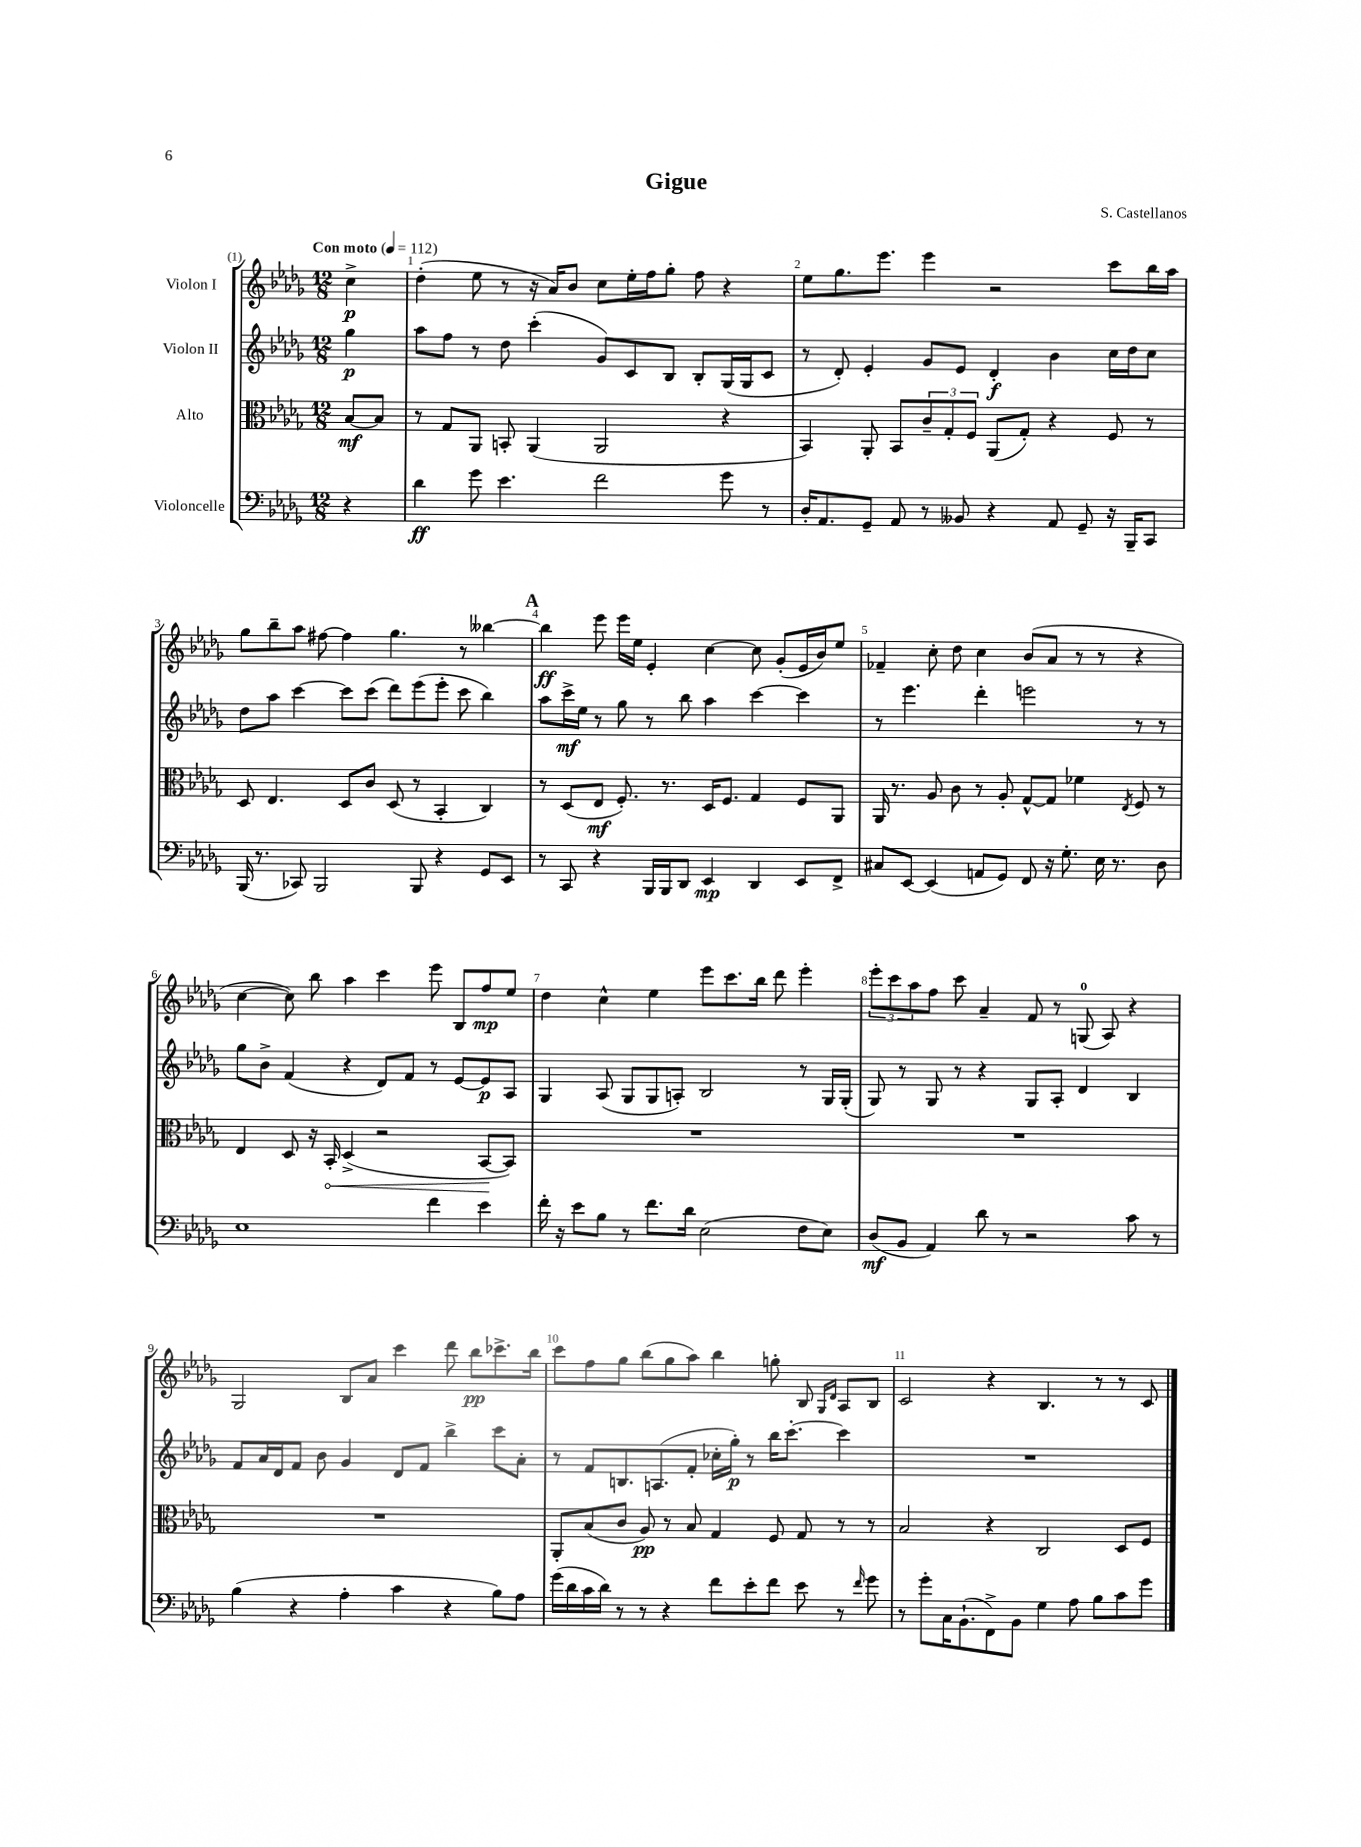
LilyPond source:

\header { title = "Gigue" composer = "S. Castellanos" }
<<
\new StaffGroup <<
\new Staff = "s0" \with { instrumentName = "Violon I" } {
    \clef treble \key des \major \numericTimeSignature \time 12/8 \partial 4 \tempo "Con moto" 4 = 112
    c''4->\p |
    des''4-.( ees''8 r8 r16 aes'16) bes'8 c''8 ees''16-. f''16 ges''8-. f''8 r4 |
    ees''8 ges''8. ees'''8. ees'''4 r2 c'''8 bes''16 aes''16 |
    ges''8 bes''8-- aes''8 fis''8~ fis''4 ges''4. r8 beses''4~ |
    \mark \markup { \bold "A" } beses''4\ff ees'''8 ees'''16 ees''16 ees'4-. c''4~ c''8 ges'8-.( ees'16 bes'16) ees''8 |
    fes'4-- c''8-. des''8 c''4 bes'8( aes'8 r8 r8 r4 |
    c''4~ c''8) bes''8 aes''4 c'''4 ees'''8 bes8 f''8\mp ees''8 |
    des''4 c''4-^ ees''4 ees'''8 c'''8. bes''16 des'''8 ees'''4-. |
    \tuplet 3/2 { ees'''8-. c'''8 aes''8 } f''8 c'''8 aes'4-- f'8 r8 g8-0( aes8) r4 |
    ges2 bes8 aes'8 c'''4 des'''8 bes''8\pp ces'''8.-> bes''16 |
    c'''8 f''8 ges''8 bes''8( ges''8 aes''8) bes''4 g''8-. bes8 \grace { ges16 des'16 } aes8 bes8 |
    c'2 r4 bes4. r8 r8 c'8 \bar "|." |
}
\new Staff = "s1" \with { instrumentName = "Violon II" } {
    \clef treble \key des \major \numericTimeSignature \time 12/8 \partial 4
    ges''4\p |
    aes''8 f''8 r8 des''8 c'''4-.( ges'8) c'8 bes8 bes8-. ges16( ges16 c'8 |
    r8 des'8-.) ees'4-. ges'8 ees'8 des'4-.\f bes'4 c''16 des''16 c''8 |
    des''8 aes''8 c'''4~ c'''8 c'''8( des'''8) ees'''8( ees'''8-. c'''8 bes''4) |
    \mark \markup { \bold "A" } aes''8 c'''16->\mf ees''16 r8 ges''8 r8 bes''8 aes''4 c'''4~ c'''4 |
    r8 ees'''4. des'''4-. e'''2 r8 r8 |
    ges''8 bes'8-> f'4( r4 des'8) f'8 r8 ees'8~ ees'8\p aes8 |
    ges4 aes8( ges8 ges8 a8-.) bes2 r8 ges16 ges16-.( |
    ges8) r8 ges8 r8 r4 ges8 aes8-. des'4 bes4 |
    f'8 aes'16 des'16 f'8 bes'8 ges'4 des'8 f'8 bes''4-> c'''8 aes'8-. |
    r8 f'8 b8. a8.( f'8-. ces''16-. ges''16-.\p) r8 bes''16 c'''8.~-. c'''4 |
    R1. \bar "|." |
}
\new Staff = "s2" \with { instrumentName = "Alto" } {
    \clef alto \key des \major \numericTimeSignature \time 12/8 \partial 4
    bes8~\mf bes8 |
    r8 ges8 aes,8 b,8-. aes,4( aes,2 r4 |
    bes,4) aes,8-. bes,8 \tuplet 3/2 { c'8-- ges8-. f8 } aes,8( ges8-.) r4 f8 r8 |
    des8 ees4. des8 c'8 des8( r8 bes,4-. c4) |
    \mark \markup { \bold "A" } r8 des8( ees8\mf f8.-.) r8. des16 f8. ges4 f8 aes,8 |
    aes,16 r8. aes8 c'8 r8 aes8-. ges8~-^ ges8 fes'4 \acciaccatura { ees8 } f8 r8 |
    ees4 des8 r16 \once \override Hairpin.circled-tip = ##t bes,16-.\< des4->( r2 bes,8~\! bes,8) |
    R1. |
    R1. |
    R1. |
    aes,8-. bes8( c'8 aes8\pp) r8 bes8 ges4 f8 ges8 r8 r8 |
    bes2 r4 c2 des8 f8 \bar "|." |
}
\new Staff = "s3" \with { instrumentName = "Violoncelle" } {
    \clef bass \key des \major \numericTimeSignature \time 12/8 \partial 4
    r4 |
    des'4\ff ges'8 ees'4. f'2 ges'8 r8 |
    des16-. aes,8. ges,8-- aes,8 r8 beses,8 r4 aes,8 ges,8-- r16 bes,,16-- c,8 |
    bes,,16( r8. ces,8) bes,,2 bes,,8 r4 ges,8 ees,8 |
    \mark \markup { \bold "A" } r8 c,8 r4 bes,,16 bes,,16 des,8 ees,4\mp des,4 ees,8 f,8-> |
    cis8 ees,8~ ees,4( a,8 ges,8) f,8 r16 ges8.-. ees16 r8. des8 |
    ees1 f'4 ees'4 |
    f'16-. r16 ees'8 bes8 r8 f'8. des'16 ees2( f8 ees8) |
    des8\mf( bes,8 aes,4) des'8 r8 r2 c'8 r8 |
    bes4( r4 aes4-. c'4 r4 bes8) aes8 |
    ges'16( des'16 c'16 des'16) r8 r8 r4 f'8 ees'8-. f'8 ees'8 r8 \grace { f'16 } ges'8 |
    r8 ges'8-. c16 bes,8.-!( f,8->) bes,8 ges4 aes8 bes8 c'8 ges'8 \bar "|." |
}
>>
>>
\layout { \context { \Score \override BarNumber.break-visibility = ##(#f #t #t) barNumberVisibility = #all-bar-numbers-visible } }
